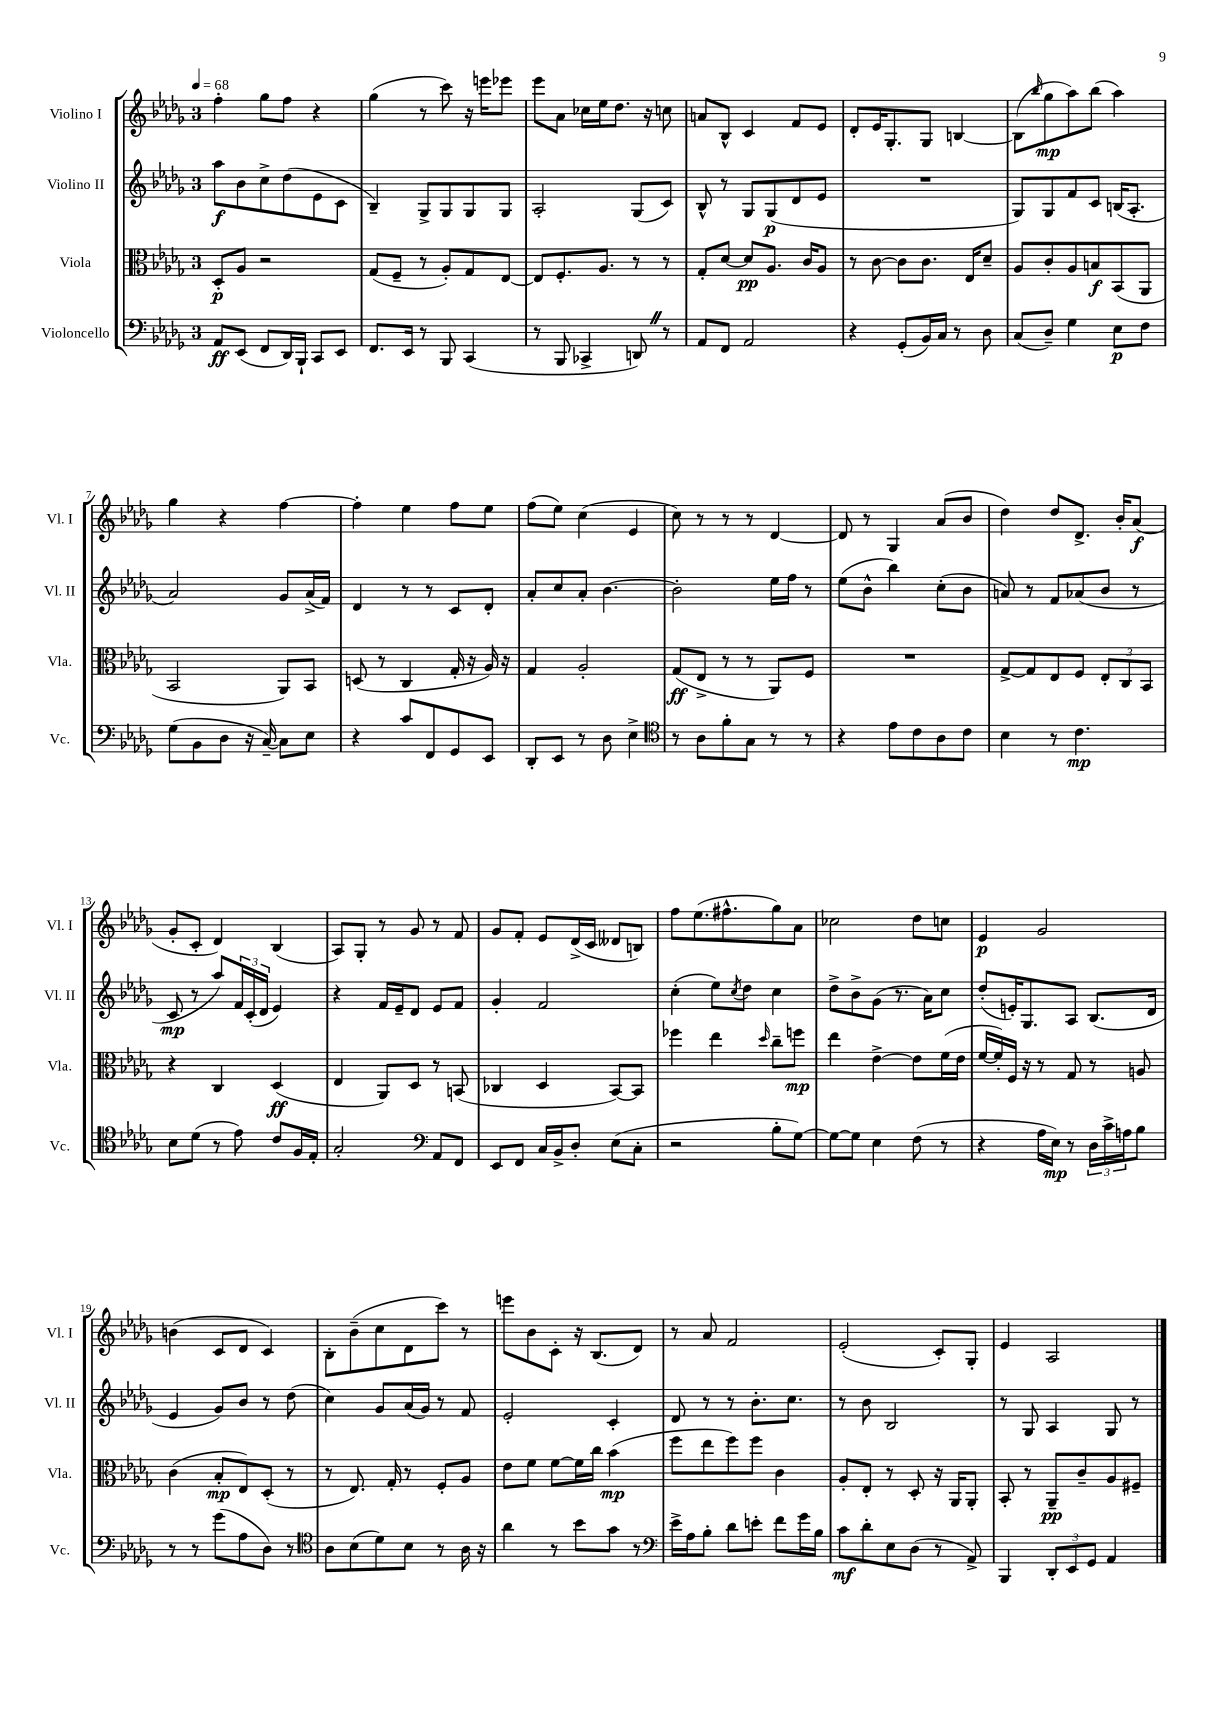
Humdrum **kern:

**kern	**dynam	**kern	**dynam	**kern	**dynam	**kern	**dynam
*part4	*part4	*part3	*part3	*part2	*part2	*part1	*part1
*staff4	*staff4	*staff3	*staff3	*staff2	*staff2	*staff1	*staff1
*I"Violoncello	*	*I"Viola	*	*I"Violino II	*	*I"Violino I	*
*I'Vc.	*	*I'Vla.	*	*I'Vl. II	*	*I'Vl. I	*
*clefF4	*	*clefC3	*	*clefG2	*	*clefG2	*
*k[b-e-a-d-g-]	*	*k[b-e-a-d-g-]	*	*k[b-e-a-d-g-]	*	*k[b-e-a-d-g-]	*
*M3/4	*	*M3/4	*	*M3/4	*	*M3/4	*
*MM68	*	*MM68	*	*MM68	*	*MM68	*
=1	=1	=1	=1	=1	=1	=1	=1
8AA-/L	ff	8D-'/L	p	8aa-\L	f	4ff'\	.
(8EE-/J	.	8A-/J	.	8b-\	.	.	.
8FF/L	.	2r	.	8cc^\	.	8gg-\L	.
16DD-/L)	.	.	.	(8dd-\	.	8ff\J	.
16BBB-`/JJ	.	.	.	.	.	.	.
8CC/L	.	.	.	8e-\	.	4r	.
8EE-/J	.	.	.	8c\J	.	.	.
=2	=2	=2	=2	=2	=2	=2	=2
8.FF/L	.	(8G-/L	.	4B-~/)	.	(4gg-\	.
.	.	8F~/J	.	.	.	.	.
16EE-/Jk	.	.	.	.	.	.	.
8r	.	8r	.	8G-^/L	.	8r	.
8BBB-/	.	8A-'/L)	.	8G-/	.	8ccc\)	.
(4CC/	.	8G-/	.	8G-/	.	16r	.
.	.	.	.	.	.	16eeen\KL	.
.	.	[8E-/J	.	8G-/J	.	8eee-X\J	.
=3	=3	=3	=3	=3	=3	=3	=3
8r	.	8E-/L]	.	2A-'/	.	8eee-\L	.
8BBB-/	.	8.F'/	.	.	.	8a-\J	.
4CC-X^/	.	.	.	.	.	16cc-X\LL	.
.	.	8.A-/J	.	.	.	16ee-\J	.
.	.	.	.	.	.	8.dd-\J	.
8DDnZ/)	.	8r	.	(8G-/L	.	.	.
.	.	.	.	.	.	16r	.
8r	.	8r	.	8c/J)	.	8ccn\	.
=4	=4	=4	=4	=4	=4	=4	=4
8AA-/L	.	8G-'/L	.	8B-^^/	.	8an/L	.
8FF/J	.	[8d-/J	.	8r	.	8B-^^/J	.
2AA-/	.	8d-/L]	pp	8G-/L	.	4c/	.
.	.	8.A-/J	.	(8G-/	p	.	.
.	.	.	.	8d-/	.	8f/L	.
.	.	16c/KL	.	.	.	.	.
.	.	8A-/J	.	8e-/J	.	8e-/J	.
=5	=5	=5	=5	=5	=5	=5	=5
4r	.	8r	.	2.r	.	8d-'/L	.
.	.	[8c\	.	.	.	16e-/K	.
.	.	.	.	.	.	8.G-'/	.
(8GG-'/L	.	8c\L]	.	.	.	.	.
16BB-/L)	.	8.c\J	.	.	.	8G-/J	.
16C/JJ	.	.	.	.	.	.	.
8r	.	.	.	.	.	[4Bn/	.
.	.	16E-/KL	.	.	.	.	.
8D-\	.	8d-~/J	.	.	.	.	.
=6	=6	=6	=6	=6	=6	=6	=6
(8C/L	.	8A-/L	.	8G-/L)	.	(8B\L]	.
.	.	.	.	.	.	16qqbb-/	.
8D-~/J)	.	8c'/	.	8G-/	.	8gg-\	mp
4G-\	.	8A-/	.	8f/	.	8aa-\)	.
.	.	8Bn/	f	8c/J	.	(8bb-\J	.
8E-\L	p	(8BB-/	.	(16Bn/KL	.	4aa-\)	.
.	.	.	.	8.A-'/J	.	.	.
8F\J	.	8AA-/J	.	.	.	.	.
!!LO:LB:g=z
=7	=7	=7	=7	=7	=7	=7	=7
(8G-\L	.	2BB-/	.	2a-/)	.	4gg-\	.
8BB-\	.	.	.	.	.	.	.
8D-\J	.	.	.	.	.	4r	.
16r	.	.	.	.	.	.	.
[16C~/)	.	.	.	.	.	.	.
8C\L]	.	8AA-/L)	.	8g-/L	.	[4ff\	.
8E-\J	.	8BB-/J	.	(16a-^/L	.	.	.
.	.	.	.	16f/JJ)	.	.	.
=8	=8	=8	=8	=8	=8	=8	=8
4r	.	(8Dn/	.	4d-/	.	4ff'\]	.
.	.	8r	.	.	.	.	.
8c/L	.	4C/	.	8r	.	4ee-\	.
8FF/	.	.	.	8r	.	.	.
8GG-/	.	16G-'/	.	8c/L	.	8ff\L	.
.	.	16r	.	.	.	.	.
8EE-/J	.	16A-/)	.	8d-'/J	.	8ee-\J	.
.	.	16r	.	.	.	.	.
=9	=9	=9	=9	=9	=9	=9	=9
8DD-'/L	.	4G-/	.	8a-'/L	.	(8ff\L	.
8EE-/J	.	.	.	8cc/	.	8ee-\J)	.
8r	.	2A-'/	.	8a-'/J	.	(4cc\	.
8D-\	.	.	.	[4.b-\	.	.	.
4E-^\	.	.	.	.	.	4e-/	.
=10	=10	=10	=10	=10	=10	=10	=10
*clefC4	*	*	*	*	*	*	*
8r	.	(8G-/L	ff	2b-'\]	.	8cc\)	.
8A-\L	.	8E-^/J	.	.	.	8r	.
8f'\	.	8r	.	.	.	8r	.
8G-\J	.	8r	.	.	.	8r	.
8r	.	8AA-/L)	.	16ee-\LL	.	[4d-/	.
.	.	.	.	16ff\JJ	.	.	.
8r	.	8F/J	.	8r	.	.	.
=11	=11	=11	=11	=11	=11	=11	=11
4r	.	2.r	.	(8ee-\L	.	8d-/]	.
.	.	.	.	8b-^^\J	.	8r	.
8e-\L	.	.	.	4bb-\)	.	4G-/	.
8c\	.	.	.	.	.	.	.
8A-\	.	.	.	(8cc'\L	.	(8a-/L	.
8c\J	.	.	.	8b-\J	.	8b-/J	.
=12	=12	=12	=12	=12	=12	=12	=12
4B-\	.	[8G-^/L	.	8an/)	.	4dd-\)	.
.	.	8G-/]	.	8r	.	.	.
8r	.	8E-/	.	8f/L	.	8dd-/L	.
4.c\	mp	8F/J	.	(8a-X/	.	8.d-^/J	.
.	.	12E-'/L	.	8b-/J	.	.	.
.	.	.	.	.	.	16b-'/KL	.
.	.	12C/	.	.	.	.	.
.	.	.	.	8r	.	(8a-/J	f
.	.	12BB-/J	.	.	.	.	.
!!LO:LB:g=z
=13	=13	=13	=13	=13	=13	=13	=13
8B-\L	.	4r	.	8c/	mp	8g-'/L	.
(8d-\J	.	.	.	8r	.	8c'/J	.
8r	.	4C/	.	8aa-/L)	.	4d-/)	.
8e-\)	.	.	.	24f/L	.	.	.
.	.	.	.	(24c'/	.	.	.
.	.	.	.	24d-/JJ	.	.	.
8c/L	.	(4D-/	ff	4e-/)	.	(4B-/	.
16F/L	.	.	.	.	.	.	.
16E-'/JJ	.	.	.	.	.	.	.
=14	=14	=14	=14	=14	=14	=14	=14
2G-'/	.	4E-/	.	4r	.	8A-/L)	.
.	.	.	.	.	.	8G-'/J	.
.	.	8AA-/L)	.	16f/LL	.	8r	.
.	.	.	.	16e-~/J	.	.	.
.	.	8D-/J	.	8d-/J	.	8g-/	.
*clefF4	*	*	*	*	*	*	*
8AA-/L	.	8r	.	8e-/L	.	8r	.
8FF/J	.	(8BBn/	.	8f/J	.	8f/	.
=15	=15	=15	=15	=15	=15	=15	=15
8EE-/L	.	4C-X/	.	4g-'/	.	8g-/L	.
8FF/J	.	.	.	.	.	8f'/J	.
16C/LL	.	4D-/	.	2f/	.	8e-/L	.
16BB-^/J	.	.	.	.	.	.	.
8D-'/J	.	.	.	.	.	(16d-^/L	.
.	.	.	.	.	.	16c/JJ	.
(8E-\L	.	[8BB-/L)	.	.	.	8d--X/L	.
8C'\J	.	8BB-/J]	.	.	.	8Bn/J)	.
=16	=16	=16	=16	=16	=16	=16	=16
2r	.	4ff-X\	.	(4cc'\	.	8ff\L	.
.	.	.	.	.	.	(8.ee-\	.
.	.	4ee-\	.	8ee-\L)	.	.	.
.	.	.	.	.	.	8.ff#X^^\	.
.	.	.	.	8qcc/	.	.	.
.	.	.	.	8dd-\J	.	.	.
.	.	16qqdd-/	.	.	.	.	.
8B-'\L	.	8cc~\L	.	4cc\	.	8gg-\)	.
[8G-\J)	.	8ffn\J	mp	.	.	8a-\J	.
=17	=17	=17	=17	=17	=17	=17	=17
8G-\L_	.	4ee-\	.	8dd-^\L	.	2cc-X\	.
8G-\J]	.	.	.	8b-^\	.	.	.
4E-\	.	[4e-^\	.	(8g-\J	.	.	.
.	.	.	.	8.r	.	.	.
(8F\	.	8e-\L]	.	.	.	8dd-\L	.
.	.	.	.	16a-\KL)	.	.	.
8r	.	(16f\L	.	8cc\J	.	8ccn\J	.
.	.	16e-\JJ	.	.	.	.	.
=18	=18	=18	=18	=18	=18	=18	=18
4r	.	[16f/LL	.	(8dd-'/L	.	4e-/	p
.	.	16f'/])	.	.	.	.	.
.	.	16F/JJ	.	16en'/K)	.	.	.
.	.	16r	.	8.G-/	.	.	.
16A-\LL	.	8r	.	.	.	2g-/	.
16E-\JJ)	mp	.	.	.	.	.	.
8r	.	8G-/	.	8A-/J	.	.	.
24D-\LL	.	8r	.	(8.B-/L	.	.	.
24c^\	.	.	.	.	.	.	.
24An\J	.	.	.	.	.	.	.
8B-\J	.	8An/	.	.	.	.	.
.	.	.	.	16d-/Jk	.	.	.
!!LO:LB:g=z
=19	=19	=19	=19	=19	=19	=19	=19
8r	.	(4c\	.	4e-/	.	(4bn\	.
8r	.	.	.	.	.	.	.
(8g-\L	.	8B-'/L	mp	8g-/L)	.	8c/L	.
8A-\	.	8E-/)	.	8b-/J	.	8d-/J	.
8D-\J)	.	(8D-'/J	.	8r	.	4c/)	.
8r	.	8r	.	(8dd-\	.	.	.
=20	=20	=20	=20	=20	=20	=20	=20
*clefC4	*	*	*	*	*	*	*
8A-\L	.	8r	.	4cc\)	.	8B-'\L	.
(8B-\	.	8.E-/)	.	.	.	(8b-~\	.
8d-\)	.	.	.	8g-/L	.	8cc\	.
.	.	16G-'/	.	.	.	.	.
8B-\J	.	8r	.	(16a-/L	.	8d-\	.
.	.	.	.	16g-/JJ)	.	.	.
8r	.	8F'/L	.	8r	.	8ccc\J)	.
16A-\	.	8A-/J	.	8f/	.	8r	.
16r	.	.	.	.	.	.	.
=21	=21	=21	=21	=21	=21	=21	=21
4a-\	.	8e-\L	.	2e-'/	.	8eeen\L	.
.	.	8f\J	.	.	.	8b-\	.
8r	.	[8f\L	.	.	.	8c'\J	.
8b-\L	.	16f\L]	.	.	.	16r	.
.	.	16cc\JJ	.	.	.	(8.B-/L	.
8g-\J	.	(4b-\	mp	4c'/	.	.	.
8r	.	.	.	.	.	8d-/J)	.
=22	=22	=22	=22	=22	=22	=22	=22
*clefF4	*	*	*	*	*	*	*
16e-^\LL	.	8ff\L	.	8d-/	.	8r	.
16A-\J	.	.	.	.	.	.	.
8B-'\J	.	8ee-\	.	8r	.	8a-/	.
8d-\L	.	8ff\)	.	8r	.	2f/	.
8en'\J	.	8ff\J	.	8.b-'\L	.	.	.
8f\L	.	4c\	.	.	.	.	.
.	.	.	.	8.cc\J	.	.	.
16g-\L	.	.	.	.	.	.	.
16B-\JJ	.	.	.	.	.	.	.
=23	=23	=23	=23	=23	=23	=23	=23
8c\L	mf	8A-'/L	.	8r	.	(2e-'/	.
8d-'\	.	8E-'/J	.	8b-\	.	.	.
8E-\	.	8r	.	2B-/	.	.	.
(8D-\J	.	8D-'/	.	.	.	.	.
8r	.	16r	.	.	.	8c'/L)	.
.	.	16AA-/KL	.	.	.	.	.
8AA-^/)	.	8AA-'/J	.	.	.	8G-'/J	.
=24	=24	=24	=24	=24	=24	=24	=24
4BBB-/	.	8BB-'/	.	8r	.	4e-/	.
.	.	8r	.	8G-/	.	.	.
12DD-'/L	.	8AA-~/L	pp	4A-/	.	2A-/	.
12EE-/	.	.	.	.	.	.	.
.	.	8c~/	.	.	.	.	.
12GG-/J	.	.	.	.	.	.	.
4AA-/	.	8A-/	.	8G-/	.	.	.
.	.	8F#X~/J	.	8r	.	.	.
==	==	==	==	==	==	==	==
*-	*-	*-	*-	*-	*-	*-	*-
